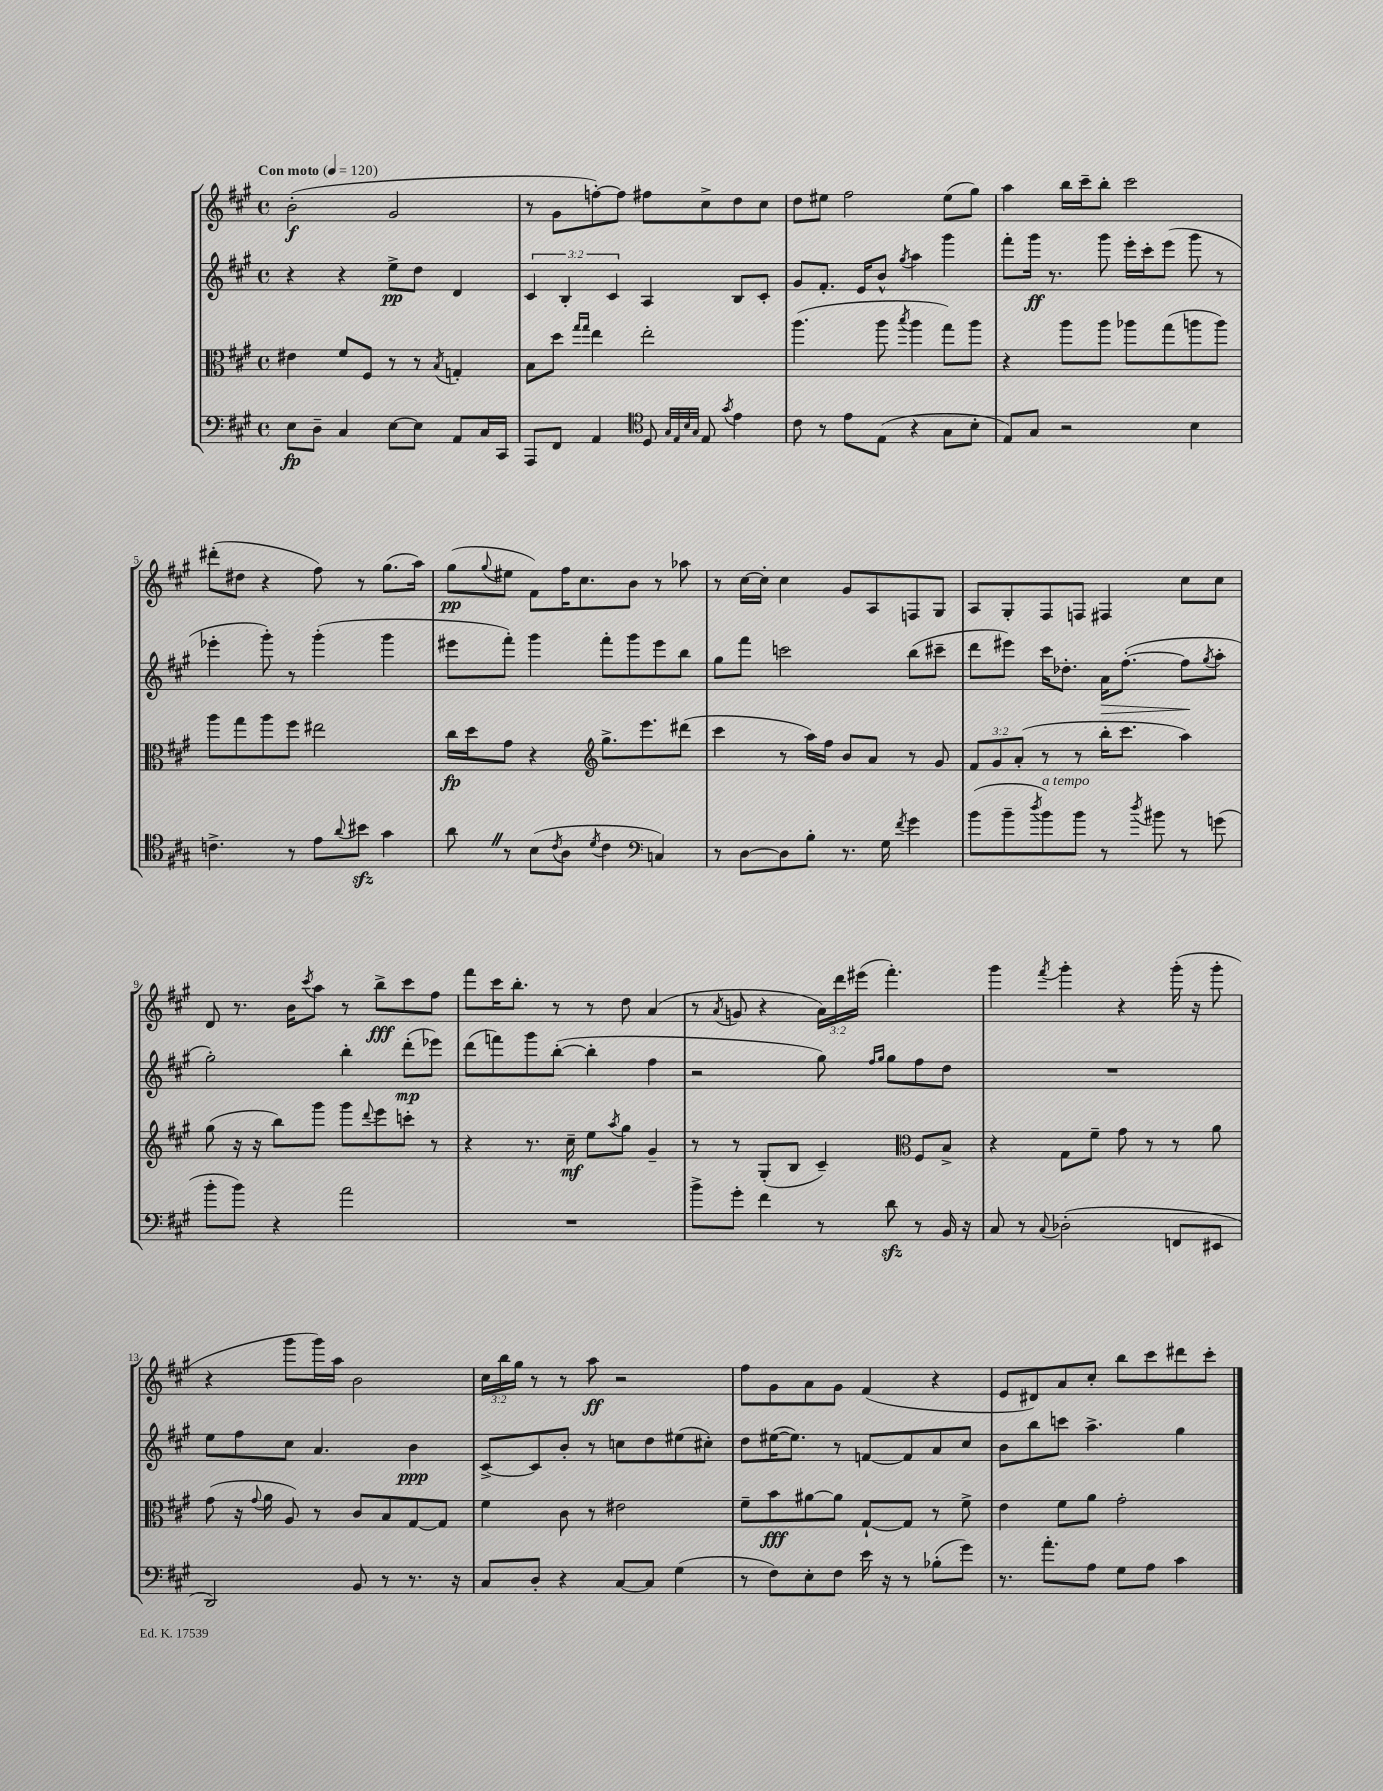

**kern	**kern	**kern	**kern
*staff4	*staff3	*staff2	*staff1
*clefF4	*clefC3	*clefG2	*clefG2
*k[f#c#g#]	*k[f#c#g#]	*k[f#c#g#]	*k[f#c#g#]
*M4/4	*M4/4	*M4/4	*M4/4
*met(c)	*met(c)	*met(c)	*met(c)
*MM120	*MM120	*MM120	*MM120
8E\L	4e#\	4r	(2b'\
8D~\J	.	.	.
4C#/	8f#/L	4r	.
.	8F#/J	.	.
[8E\L	8r	8ee^\L	2g#/
8E\]J	8r	8dd\J	.
.	8qB/	.	.
8AA/L	4G'/	4d/	.
16C#/L	.	.	.
16CC#/JJ	.	.	.
=	=	=	=
8AAA/L	8B\L	6c#/	8r
8FF#/J	8dd\J	.	8g#\L
.	.	6B'/	.
.	16qqgg#/LL	.	.
.	16qqgg#/JJ	.	.
4AA/	4ee\	.	[8ff'\)
.	.	6c#/	.
.	.	.	8ff\]J
*clefC4	*	*	*
8D/	2ee'\	4A/	8ff#\L
32qqG#/LLL	.	.	.
32qqE/	.	.	.
32qqB/	.	.	.
32qqG#/JJJ	.	.	.
8E/	.	.	8cc#^\
8qg#/	.	.	.
4e\	.	8B/L	8dd\
.	.	8c#'/J	8cc#\J
=	=	=	=
8c#\	(4.aa\	8g#/L	8dd\L
8r	.	8.f#'/J	8ee#\J
8e\L	.	.	2ff#\
.	.	16e/LK	.
(8E\J	8aa\	8b^^/J	.
.	8qbb/	8qgg#/	.
4r	4aa\	4aa\	.
8G#\L	8gg#\L)	4ggg#\	(8ee#\L
8B'\J	8aa\J	.	8gg#\J)
=	=	=	=
8E/L)	4r	8fff#'\L	4aa\
8G#/J	.	16ggg#\Jk	.
.	.	8.r	.
2r	8aa\L	.	16bb\LL
.	.	.	16ccc#~\J
.	8aa\J	8ggg#\	8bb'\J
.	8aa-\L	16eee'\LL	2ccc#\
.	.	16ccc#'\J	.
.	(8gg#\	(8eee\J	.
4B\	8aa\	8ggg#\	.
.	8aa\J)	8r	.
=	=	=	=
4.c^\	8aa\L	4eee-'\	(8ddd#'\L
.	8gg#\	.	8dd#\J
.	8aa\	8ggg#'\)	4r
8r	8ff#\J	8r	.
8e\L	2ee#\	(4ggg#'\	8ff#\)
8qqa/	.	.	.
8b#\J	.	.	8r
4g#\	.	4ggg#\	(8.gg#\L
.	.	.	16aa\Jk)
=	=	=	=
8a\	16cc#\LL	8eee#\L	(8gg#\L
.	16dd\J	.	.
.	.	.	8qqgg#/
8r	8g#\J	8fff#'\J)	8ee#\J
(8B\L	4r	4ggg#\	8f#\L)
8qc#/	.	.	.
8A\J	.	.	16ff#\K
.	.	.	8.cc#\
*	*clefG2	*	*
8qd/	.	.	.
4c#\	8.gg#^\L	8fff#'\L	.
.	.	8ggg#\	8b\J
.	8.eee\	.	.
*clefF4	*	*	*
4C/)	.	8eee#\	8r
.	(8ddd#\J	8bb\J	8aa-\
=	=	=	=
8r	4ccc#\	8gg#\L	8r
[8D\L	.	8fff#\J	[16cc#\LL
.	.	.	16cc#'\]JJ
8D\]	8r	2ccc\	4cc#\
8B'\J	16aa\LL)	.	.
.	16ff#\JJ	.	.
8.r	8b/L	.	8g#/L
.	8a/J	.	8A/
16G#\	.	.	.
8qf#/	.	.	.
4g#\	8r	(8bb\L	8F/
.	8g#/	8ccc#~\J	8G#/J
=	=	=	=
(8b\L	12f#/L	8ddd\L	8A/L
.	12g#/	.	.
8b~\	.	8eee#\J)	8G#'/
.	(12a'/J	.	.
8qdd/	.	.	.
8b\)	8r	16ccc#\LK	8F#/
.	.	8.dd-'\J	.
8b\J	8r	.	8F/J
8r	16bb'\LK	16a\LK	4F#/
.	8.ccc#\J	([8.ff#'\J	.
8qdd/	.	.	.
8b#\	.	.	.
8r	4aa\)	8ff#\]L	8cc#\L
.	.	8qgg#/	.
(8g\	.	8aa'\J	8cc#\J
=	=	=	=
8b'\L	(8gg#\	2gg#'\)	8d/
8b\J)	16r	.	8.r
.	16r	.	.
4r	8bb\L)	.	.
.	.	.	16b\LK
.	.	.	8qccc#/
.	8ggg#\J	.	8aa\J
2a\	8ggg#\L	4bb'\	8r
.	8qqddd/	.	.
.	8eee\	.	8bb^\L
.	8ccc'\J	(8ddd'\L	8ccc#\
.	8r	8eee-\J)	8ff#\J
=	=	=	=
1r	4r	(8ddd\L	8fff#\L
.	.	8fff\)	16ccc#\K
.	.	.	8.bb'\J
.	8.r	8ggg#\	.
.	.	([8bb'\J	8r
.	16cc#~\	.	.
.	8ee\L	4bb'\]	8r
.	8qaa/	.	.
.	8gg#\J	.	8dd\
.	4g#~/	4ff#\	(4a/
=	=	=	=
8b^\L	8r	2r	8r
.	.	.	8qa/
8g#'\J	8r	.	8g/
4f#\	(8G#'/L	.	4r
.	8B/J	.	.
8r	4c#~/)	8gg#\)	24a\LL)
.	.	.	24ddd\
.	.	.	(24eee#\JJ
.	.	16qqff#/LL	.
.	.	16qqgg#/JJ	.
8d\	.	8gg#\L	4.fff#'\)
*	*clefC3	*	*
8r	8F#/L	8ff#\	.
16BB/	8B^/J	8dd\J	.
16r	.	.	.
=	=	=	=
8C#/	4r	1r	4ggg#\
8r	.	.	.
8qqC#/	.	.	8qfff#/
(2D-'\	8G#\L	.	4ggg#'\
.	8f#~\J	.	.
.	8g#\	.	4r
.	8r	.	.
8FF/L	8r	.	(16ggg#'\
.	.	.	16r
8EE#/J	8a\	.	8ggg#'\
=	=	=	=
2DD/)	(8g#\	8ee\L	4r
.	16r	8ff#\	.
.	8qqg#/	.	.
.	16a\	.	.
.	8A/)	8cc#\J	8ggg#\L
.	8r	4.a/	16ggg#\L)
.	.	.	16aa\JJ
8BB/	8c#/L	.	2b\
8r	8B/	.	.
8.r	[8G#/	4b\	.
.	8G#/]J	.	.
16r	.	.	.
=	=	=	=
8C#/L	4f#\	[8c#^/L	24cc#\LL
.	.	.	24bb\
.	.	.	24gg#\JJ
8D'/J	.	8c#/]	8r
4r	8c#\	8b'/J	8r
.	8r	8r	8aa\
[8C#/L	2e#\	8cc\L	2r
8C#/]J	.	8dd\	.
(4G#\	.	(8ee#\	.
.	.	8cc#'\J)	.
=	=	=	=
8r	8f#~\L	8dd\L	8ff#\L
8F#\L)	8b\	([16ee#\K	8g#\
.	.	8.ee#\]J)	.
8E'\	[8a#\	.	8a\
8F#\J	8a#\]J	8r	8g#\J
16e\	[8G#`/L	[8f/L	(4f#/
16r	.	.	.
8r	8G#/]J	8f/]	.
(8B-'\L	8r	8a/	4r
8g#\J)	8f#^\	8cc#/J	.
=	=	=	=
8.r	4e\	8b\L	8e/L
.	.	8bb\	8d#/)
8.a'\L	.	.	.
.	8f#\L	8ccc\J	8a/
8A\J	8a\J	4.aa^\	8cc#'/J
8G#\L	2g#'\	.	8bb\L
8A\J	.	.	8ccc#\
4c#\	.	4gg#\	8ddd#\
.	.	.	8ccc#'\J
==	==	==	==
*-	*-	*-	*-
